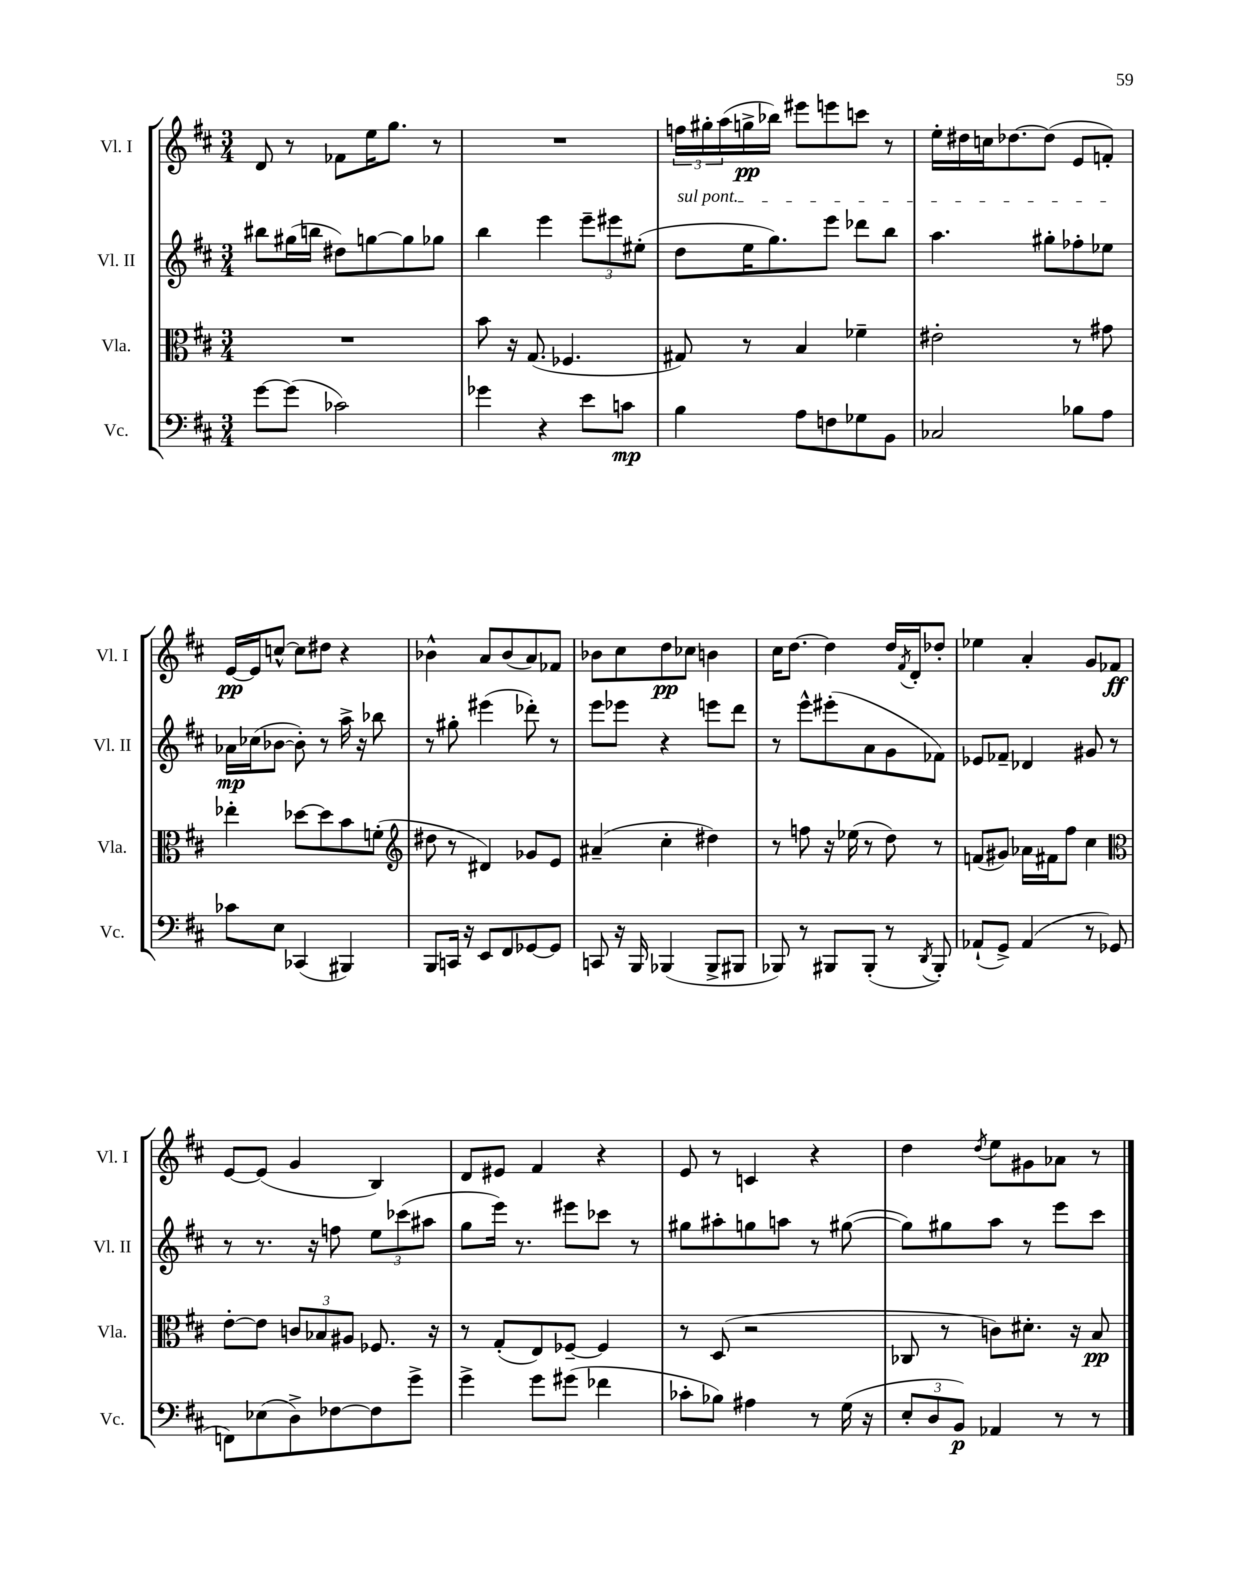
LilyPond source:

<<
\new StaffGroup <<
\new Staff = "s0" \with { instrumentName = "Vl. I" shortInstrumentName = "Vl. I" } {
    \clef treble \key d \major \numericTimeSignature \time 3/4
    d'8 r8 fes'8 e''16 g''8. r8 |
    R2. |
    \tuplet 3/2 { f''16 gis''16-. a''16( } g''16->\pp bes''16) eis'''8 e'''8 c'''8 r8 |
    e''16-. dis''16 c''16 des''8.~ des''8( e'8 f'8-.) |
    e'16~\pp e'16 c''8~-^ c''8 dis''8 r4 |
    bes'4-^ a'8 bes'8( a'8) fes'8 |
    bes'8 cis''8 d''8\pp ces''8 b'4 |
    cis''16 d''8.~ d''4 d''16 \acciaccatura { fis'8 } d'16-. des''8-. |
    ees''4 a'4-. g'8 fes'8\ff |
    e'8~ e'8( g'4 b4) |
    d'8 eis'8 fis'4 r4 |
    e'8 r8 c'4 r4 |
    d''4 \acciaccatura { d''8 } e''8 gis'8 aes'8 r8 \bar "|." |
}
\new Staff = "s1" \with { instrumentName = "Vl. II" shortInstrumentName = "Vl. II" } {
    \clef treble \key d \major \numericTimeSignature \time 3/4
    bis''8 gis''16( b''16 dis''8) g''8~ g''8 ges''8 |
    b''4 e'''4 \tuplet 3/2 { e'''8-- eis'''8 eis''8-.( } |
    \once \override TextSpanner.bound-details.left.text = \markup { \italic "sul pont." } d''8\startTextSpan e''16 g''8.) e'''8 des'''8 b''8 |
    a''4. gis''8-. fes''8-. ees''8\stopTextSpan |
    aes'16\mp ces''16( bes'8~ bes'8-.) r8 a''16-> r16 bes''8 |
    r8 gis''8-. eis'''4( des'''8-.) r8 |
    e'''8 ees'''8 r4 e'''8 d'''8 |
    r8 e'''8-^ eis'''8-.( a'8 g'8 fes'8) |
    ees'8 fes'8-- des'4 gis'8 r8 |
    r8 r8. r16 f''8 \tuplet 3/2 { e''8 ces'''8( ais''8 } |
    g''8 e'''16) r8. eis'''8 ces'''8 r8 |
    gis''8 ais''8-. g''8 a''8 r8 gis''8~( |
    gis''8) gis''8 a''8 r8 e'''8 cis'''8 \bar "|." |
}
\new Staff = "s2" \with { instrumentName = "Vla." shortInstrumentName = "Vla." } {
    \clef alto \key d \major \numericTimeSignature \time 3/4
    R2. |
    b'8 r16 g8.( fes4. |
    gis8) r8 b4 fes'4-- |
    eis'2-. r8 gis'8 |
    ees''4-. des''8~ des''8 b'8 f'8-.( |
    \clef treble dis''8 r8 dis'4) ges'8 e'8 |
    ais'4--( cis''4-. dis''4) |
    r8 f''8 r16 ees''16( r8 d''8) r8 |
    f'8( gis'8) aes'16 fis'16 fis''8 cis''4 |
    \clef alto e'8~-. e'8 \tuplet 3/2 { c'8 bes8 ais8 } fes8. r16 |
    r8 g8-.( e8) fes8~-- fes4 |
    r8 d8( r2 |
    ces8 r8 c'8) dis'8.-. r16 b8\pp \bar "|." |
}
\new Staff = "s3" \with { instrumentName = "Vc." shortInstrumentName = "Vc." } {
    \clef bass \key d \major \numericTimeSignature \time 3/4
    g'8~ g'8( ces'2) |
    ges'4 r4 e'8 c'8\mp |
    b4 a8 f8 ges8 b,8 |
    ces2 bes8 a8 |
    ces'8 e8 ces,4( bis,,4) |
    b,,8 c,16 r16 e,8 fis,8 ges,8~ ges,8 |
    c,8 r16 b,,16 bes,,4( bes,,8-> bis,,8 |
    bes,,8) r8 bis,,8 bis,,8-.( r8 \acciaccatura { d,8 } bis,,8-.) |
    aes,8-!( g,8->) aes,4( r8 ges,8 |
    f,8) ees8( d8->) fes8~ fes8 g'8-> |
    g'4-> g'8 gis'8( fes'4 |
    ces'8-. bes8) ais4 r8 g16( r16 |
    \tuplet 3/2 { e8-. d8 b,8\p) } aes,4 r8 r8 \bar "|." |
}
>>
>>
\layout { \context { \Score \remove "Bar_number_engraver" } }
